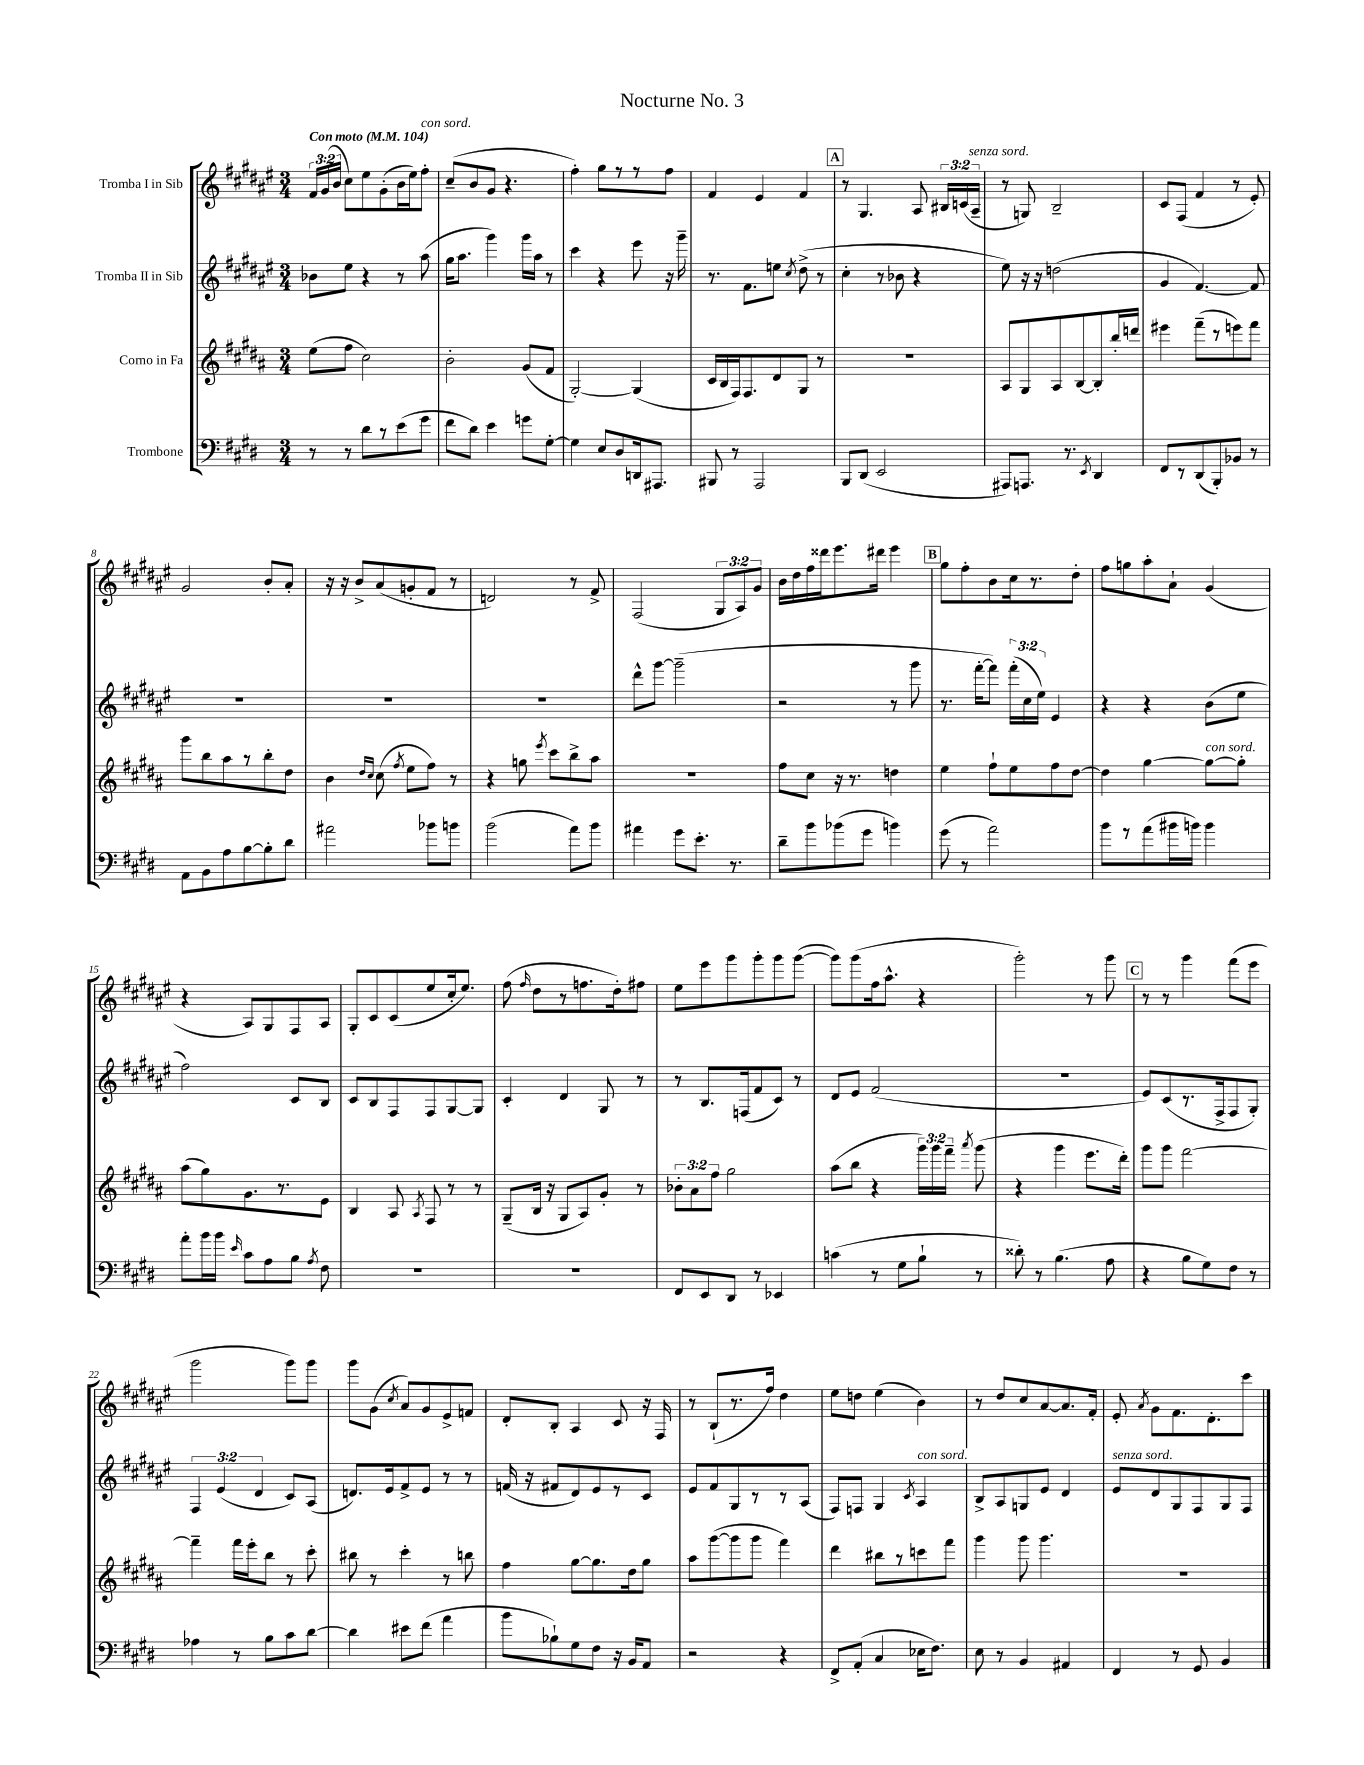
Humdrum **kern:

**kern	**kern	**kern	**kern
*part4	*part3	*part2	*part1
*staff4	*staff3	*staff2	*staff1
*I"Trombone	*I"Corno in Fa	*I"Tromba II in Sib	*I"Tromba I in Sib
*clefF4	*clefG2	*clefG2	*clefG2
*k[f#c#g#d#]	*k[f#c#g#d#a#]	*k[f#c#g#d#a#e#]	*k[f#c#g#d#a#e#]
*M3/4	*M3/4	*M3/4	*M3/4
*MM104	*MM104	*MM104	*MM104
=1	=1	=1	=1
!	!	!	!LO:TX:a:B:t=Con moto
8r	(8ee\L	8b-X\L	24f#/LL
.	.	.	(24g#/
.	.	.	24b/JJ
8r	8ff#\J	8ee#\J	8cc#\L)
8d#\L	2cc#\)	4r	8ee#\
8r	.	.	(8g#'\
(8e\	.	8r	16b\L
.	.	.	16ee#\J)
!	!	!	!LO:TX:a:i:t=con sord.
8g#\J	.	(8aa#\	8ff#'\J
=2	=2	=2	=2
8f#\L	2b'\	16gg#\KL	(8cc#~/L
.	.	8.aa#\J	.
8d#\J)	.	.	8b/
4e\	.	4ggg#\)	8g#/J
.	.	.	4.r
8gn\L	(8g#/L	16ggg#\LL	.
.	.	16aa#\JJ	.
[8G#'\J	8f#/J	8r	.
=3	=3	=3	=3
4G#\]	[2G#'/)	4ccc#\	4ff#'\)
8E/L	.	4r	8gg#\L
8D#/	.	.	8r
16DDn/k	(4G#/]	8eee#\	8r
8.AAA#X/J	.	.	.
.	.	16r	8ff#\J
.	.	16ggg#~\	.
=4	=4	=4	=4
8BBB#X/	16c#/LL	8.r	4f#/
.	16B/	.	.
8r	16F#/J)	.	.
.	8.F#/	8.f#\L	.
2AAA/	.	.	4e#/
.	8d#/	8een\J	.
.	.	8qcc#/	.
.	8G#/J	(8dd#^\	4f#/
.	8r	8r	.
!!LO:REH:place=s1:t=A
=5	=5	=5	=5
8BBB/L	2.r	4cc#'\	8r
(8DD#/J	.	.	4.G#/
2EE/	.	8r	.
.	.	8b-X\	.
.	.	4r	8A#/
.	.	.	24B#X/LL
.	.	.	(24cn/
!	!	!	!LO:TX:a:i:t=senza sord.
.	.	.	24A#~/JJ
=6	=6	=6	=6
8AAA#X/L)	8A#/L	8ee#\)	8r
8.AAAn/J	8G#/	16r	8Gn/)
.	.	16r	.
.	8A#/	(2ddn\	2B~/
8.r	.	.	.
.	[8B/	.	.
8qEE/	.	.	.
4DD#/	8B'/]	.	.
.	16bb'/L	.	.
.	16dddn/JJ	.	.
=7	=7	=7	=7
8FF#/L	4eee#X\	4g#/	8c#/L
8r	.	.	(8F#/J
(8DD#/	(8fff#~\L	[4.f#/)	4f#/
8BBB'/)	8r	.	.
8BB-X/J	8eeen\)	.	8r
8r	8fff#\J	8f#/]	8e#'/)
!!LO:LB:g=z
=8	=8	=8	=8
8AA\L	8ggg#\L	2.r	2g#/
8BB\	8bb\	.	.
8A\	8aa#\	.	.
[8B\	8r	.	.
8B'\]	8bb'\	.	8b'/L
8d#\J	8dd#\J	.	8a#'/J
=9	=9	=9	=9
2a#X\	4b\	2.r	16r
.	.	.	16r
.	.	.	8b^/L
.	16qqdd#/LL	.	.
.	16qqcc#/JJ	.	.
.	(8cc#\	.	(8a#/
.	8qff#/	.	.
.	8ee\L	.	8gn'/
8b-X\L	8ff#\J)	.	8f#/J
8bn\J	8r	.	8r
=10	=10	=10	=10
(2b\	4r	2.r	2dn/)
.	8ggn\	.	.
.	8qeee/	.	.
.	8ccc#\L	.	.
8a\L)	8bb^\	.	8r
8b\J	8aa#\J	.	8f#^/
=11	=11	=11	=11
4a#X\	2.r	8ddd#^^\L	(2F#/
.	.	[8ggg#\J	.
8g#\L	.	(2ggg#~\]	.
8.e'\J	.	.	.
.	.	.	12G#/L
8.r	.	.	.
.	.	.	12A#/)
.	.	.	12g#/J
=12	=12	=12	=12
8d#~\L	8ff#\L	2r	16b\LL
.	.	.	16dd#\
8b\	8cc#\J	.	16ff#\
.	.	.	16ddd##X\J
(8b-X\	16r	.	8.eee#\
.	8.r	.	.
8g#\J	.	.	.
.	.	.	16ddd#X\Jk
4bn\)	4ddn\	8r	4eee#\
.	.	8ggg#\	.
!!LO:REH:place=s1:t=B
=13	=13	=13	=13
(8g#\	4ee\	8.r	8gg#\L
8r	.	.	8ff#'\
.	.	[16fff#'\KL	.
2a\)	8ff#`\L	8fff#\J])	8b\
.	8ee\	(24fff#'\LL	16cc#\k
.	.	24cc#\	.
.	.	.	8.r
.	.	24ee#\JJ)	.
.	8ff#\	4e#/	.
.	[8dd#\J	.	8dd#'\J
=14	=14	=14	=14
8b\L	4dd#\]	4r	8ff#\L
8r	.	.	8ggn\
(8a\	[4gg#\	4r	8aa#'\
16b#X\L	.	.	8a#`\J
16bn\JJ)	.	.	.
!	!LO:TX:a:i:t=con sord.	!	!
4b\	8gg#\L_	(8b\L	(4g#/
.	8gg#'\J]	8ee#\J	.
!!LO:LB:g=z
=15	=15	=15	=15
8a'\L	(8aa#\L	2ff#\)	4r
16b\L	8gg#\)	.	.
16b\JJ	.	.	.
16qqe/	.	.	.
8c#\L	8.g#\	.	8A#/L)
8A\	.	.	8G#/
.	8.r	.	.
8B\J	.	8c#/L	8F#/
8qA/	.	.	.
8F#\	8e\J	8B/J	8A#/J
=16	=16	=16	=16
2.r	4B/	8c#/L	8G#'/L
.	.	8B/	8c#/
.	8A#/	8F#/	(8c#/
.	8qA#/	.	.
.	8F#/	8F#/	8ee#/
.	8r	[8G#/	16cc#'/k
.	.	.	8.ee#/J)
.	8r	8G#/J]	.
=17	=17	=17	=17
2.r	(8G#~/L	4c#'/	(8ff#\
.	.	.	16qqff#/
.	16B/Jk	.	8dd#\L
.	16r	.	.
.	8G#/L	4d#/	8r
.	8A#/)	.	8.ffn\
.	8g#'/J	8G#/	.
.	.	.	16dd#'\k)
.	8r	8r	8ff#X\J
=18	=18	=18	=18
8FF#/L	12b-X'\L	8r	8ee#\L
.	12a#\	.	.
8EE/	.	8.B/L	8eee#\
.	12ff#\J	.	.
8DD#/J	2gg#\	.	8ggg#\
.	.	(16Fn/k	.
8r	.	8f#/	8ggg#'\
4EE-X/	.	8c#/J)	8ggg#\
.	.	8r	([8ggg#\J
=19	=19	=19	=19
(4cn\	(8aa#\L	8d#/L	8ggg#\L])
.	8bb\J	8e#/J	(8ggg#\
8r	4r	(2f#/	16ff#\k
.	.	.	8.aa#^^\J
8G#\L	.	.	.
8B`\J	24ggg#\LL)	.	4r
.	24ggg#\	.	.
.	24fff#~\JJ	.	.
.	8qaaa#/	.	.
8r	(8ggg#\	.	.
=20	=20	=20	=20
8d##X'\)	4r	2.r	2ggg#'\)
8r	.	.	.
(4.B\	4ggg#\	.	.
.	8.eee\L	.	8r
8A\	.	.	8ggg#\
.	16ddd#'\Jk)	.	.
!!LO:REH:place=s1:t=C
=21	=21	=21	=21
4r	8ggg#\L	8e#/L)	8r
.	8ggg#\J	(8c#/	8r
8B\L	[2fff#\	8.r	4ggg#\
8G#\)	.	.	.
.	.	16F#^/k	.
8F#\J	.	8F#/	(8fff#\L
8r	.	8G#'/J)	8eee#\J
!!LO:LB:g=z
=22	=22	=22	=22
4A-X\	4fff#~\]	6F#/	2ggg#\
.	.	(6e#/	.
8r	16fff#\LL	.	.
.	16eee'\J	.	.
.	.	6d#/	.
8B\L	8bb\J	.	.
8c#\	8r	8c#/L)	8ggg#\L)
[8d#\J	8ccc#'\	(8A#/J	8ggg#\J
=23	=23	=23	=23
4d#\]	8bb#X\	8.dn/L)	8ggg#\L
.	8r	.	(8g#\J
.	.	16e#/k	.
.	.	.	8qcc#/
8e#X\L	4ccc#'\	8f#^/	8a#/L)
(8f#\J	.	8e#/J	8g#/
4a\	8r	8r	8e#^/
.	8bbn\	8r	8fn/J
=24	=24	=24	=24
8b\L	4ff#\	(16fn/	8d#'/L
.	.	16r	.
8B-X`\)	.	8f#X/L	8B'/J
8G#\	[8gg#\L	8d#/)	4A#/
8F#\J	8.gg#\]	8e#/	.
16r	.	8r	8c#/
16BB/KL	16dd#\k	.	.
8AA/J	8gg#\J	8c#/J	16r
.	.	.	16F#/
=25	=25	=25	=25
2r	8aa#\L	8e#/L	8r
.	([8ggg#\	8f#/	(8B`/L
.	8ggg#\]	8G#/	8.r
.	8ggg#\J	8r	.
.	.	.	16ff#/Jk)
4r	4fff#\)	8r	4dd#\
.	.	(8A#/J	.
=26	=26	=26	=26
8FF#^/L	4ddd#\	8F#/L)	8ee#\L
(8AA'/J	.	8Fn/J	8ddn\J
4C#/	8bb#X\L	4G#/	(4ee#\
.	8r	.	.
.	.	8qc#/	.
!	!	!LO:TX:a:i:t=con sord.	!
16E-X\KL	8cccn\	4A#/	4b\)
8.F#\J)	.	.	.
.	8fff#\J	.	.
=27	=27	=27	=27
8E\	4ggg#\	8B^/L	8r
8r	.	8A#/	8dd#/L
4BB/	8ggg#\	8Gn/	8cc#/
.	4.ggg#\	8e#/J	[8a#/
4AA#X/	.	4d#/	8.a#/]
.	.	.	16f#'/Jk
=28	=28	=28	=28
!	!	!LO:TX:a:i:t=senza sord.	!
4FF#/	2.r	8e#/L	8e#'/
.	.	.	8qa#/
.	.	8d#/	8g#\L
8r	.	8G#/	8.f#\
8GG#/	.	8F#/	.
.	.	.	8.d#'\
4BB/	.	8G#/	.
.	.	8F#/J	8ccc#\J
==	==	==	==
*-	*-	*-	*-
